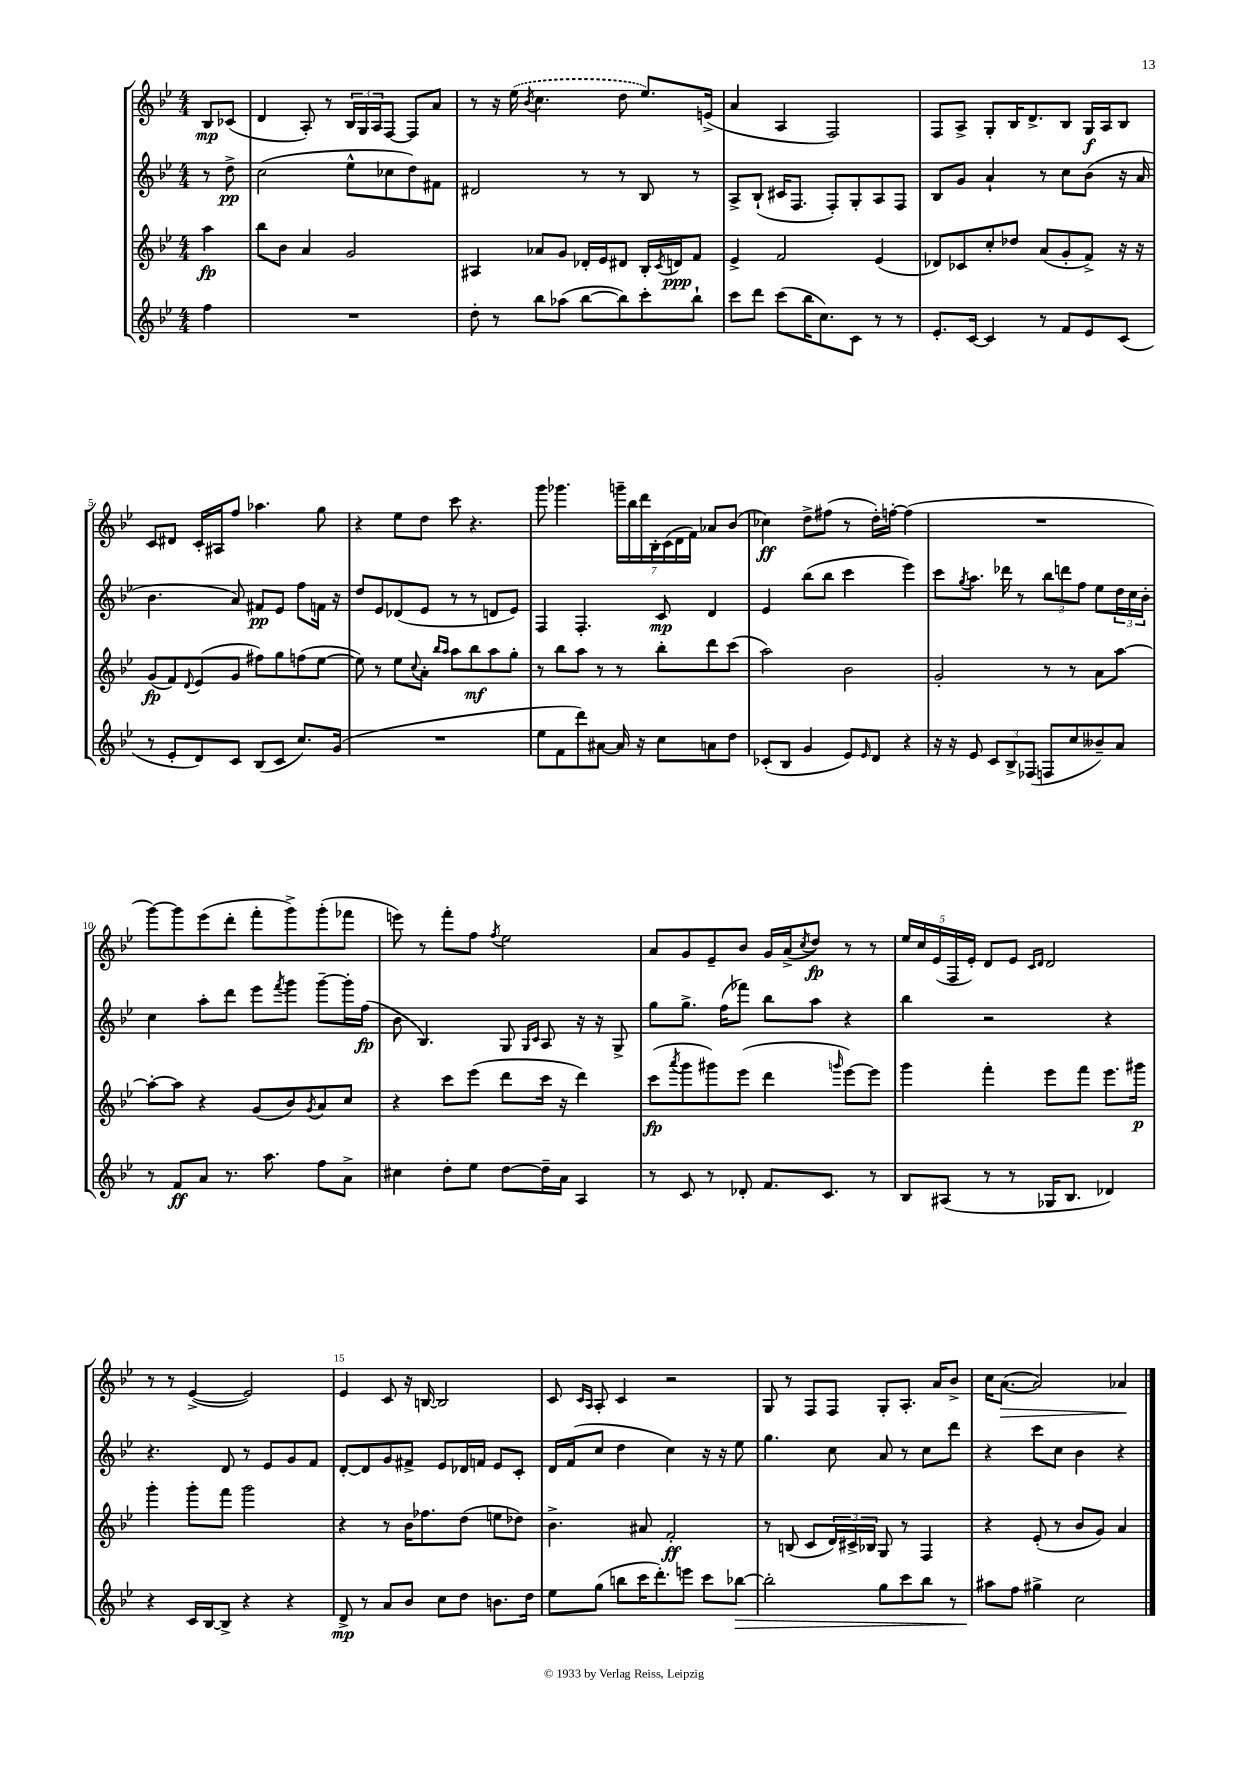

**kern	**kern	**kern	**kern
*staff4	*staff3	*staff2	*staff1
*clefG2	*clefG2	*clefG2	*clefG2
*k[b-e-]	*k[b-e-]	*k[b-e-]	*k[b-e-]
*M4/4	*M4/4	*M4/4	*M4/4
4ff\	4aa\	8r	8B-/L
.	.	8dd^\	(8c-/J
=	=	=	=
1r	8bb-\L	(2cc\	4d/
.	8b-\J	.	.
.	4a/	.	8A'/)
.	.	.	8r
.	2g/	8ee-^^\L	24B-/LL
.	.	.	24G/
.	.	.	24A/J
.	.	8cc-\	[8F/J
.	.	8dd\)	8F/]L
.	.	8f#\J	8a/J
=	=	=	=
8dd'\	4A#/	2d#/	8r
8r	.	.	16r
.	.	.	(16ee-\
.	.	.	8qb-/
8bb-\L	8a-/L	.	4.cc\
(8aa-\J	8g/J	.	.
[8bb-\L	16d-'/LL	8r	.
.	16e-/J	.	.
8bb-\])	8d#/J	8r	8dd\
8ccc'\	16B-'/LL	8B-/	8.ee-/L)
.	8qc/	.	.
.	16d/J	.	.
8bb-`\J	8f/J	8r	.
.	.	.	(16e^/Jk
=	=	=	=
8ccc\L	4e-^/	8A^/L	4a/
8ddd\J	.	(8B-`/J	.
(8ccc\L	2f/	16c#/LK	4A/
.	.	8.F/J	.
16bb-\K	.	.	.
8.cc\)	.	.	.
.	.	8F'/L)	2F/)
8c\J	.	8G'/	.
8r	(4e-/	8A/	.
8r	.	8F/J	.
=	=	=	=
8.e-'/L	8d-/L)	8B-/L	8F/L
.	8c-/	8g/J	8A^/J
[16c/Jk	.	.	.
4c/]	8cc'/	4a`/	8G'/L
.	8dd-/J	.	16B-/K
.	.	.	8.d^/
8r	(8a/L	8r	.
8f/L	8g'/	8cc\L	8B-/J
8e-/	8f^/J)	(8b-\J	16G/LL
.	.	.	16A/J
(8c/J	16r	16r	8B-/J
.	16r	16a/	.
=	=	=	=
8r	(8g/L	4.b-\	8c/L
8e-'/L	8f/)	.	8d#/J
.	8qqd/	.	.
8d/)	(8e-/	.	16c'/LL
.	.	.	16A#/J
8c/J	8g/J	8a/)	8ff/J
(8B-/L	8ff#\L)	8f#/L	4.aa-\
8c/J	8gg\	8e-/J	.
8.cc/L)	(8ff\	8ff\L	.
.	[8ee-\J	16f\Jk	8gg\
(16g/Jk	.	16r	.
=	=	=	=
1r	8ee-\])	8dd/L	4r
.	8r	8e-/	.
.	8ee-\L	(8d-/	8ee-\L
.	8qqcc/	.	.
.	8a'\J	8e-/J	8dd\J
.	16qqbb-/LL	.	.
.	16qqaa/JJ	.	.
.	8aa\L	8r	8ccc\
.	8bb-\	8r	4.r
.	8aa\	8d/L	.
.	8gg'\J	8e-/J)	.
=	=	=	=
8ee-\L	8r	4F/	8ggg\
8f\	8bb-\L	.	4.ggg-\
8ddd\)	8aa\J	4.F'/	.
[8a#\J	8r	.	.
16a#/]	8r	.	28ggg~\LL
.	.	.	28bb-\
16r	.	.	.
.	.	.	28ddd\
.	.	.	28B-'\
8cc\L	8bb-'\L	8c/	.
.	.	.	(28c\
.	.	.	28d\
.	.	.	28f\JJ)
8a\	8ddd\	4d/	8a-/L
8dd\J	(8ccc\J	.	(8b-/J
=	=	=	=
(8c-'/L	2aa\)	4e-/	4cc-\)
8B-/J	.	.	.
4g/	.	(8bb-\L	8dd^\L
.	.	8bb-\J	(8ff#\J
8e-/L)	2b-\	4ccc\	8r
16qqe-/	.	.	.
8d/J	.	.	16dd'\LL)
.	.	.	[16ff'\JJ
4r	.	4eee-\)	(4ff\]
=	=	=	=
16r	2g'/	8ccc\L	1r
16r	.	.	.
.	.	8qgg/	.
8e-/	.	8.aa\J	.
12c/L	.	.	.
.	.	16ddd-\	.
12B-^/	.	.	.
.	.	8r	.
(12F-/J	.	.	.
8F/L	8r	12bb-\L	.
.	.	12ddd\	.
8cc/	8r	.	.
.	.	12ff\J	.
8b--~/)	8a\L	8ee-\L	.
8a/J	[8aa\J	24dd\L	.
.	.	24cc\	.
.	.	24b-'\JJ	.
=	=	=	=
8r	8aa'\_L	4cc\	[8ggg\L)
8f/L	8aa\]J	.	8ggg\]
8a/J	4r	8aa'\L	(8eee-\
8.r	.	8ddd\J	8ddd'\J
.	(8g/L	8eee-\L	8fff'\L
8.aa\	.	.	.
.	.	8qfff/	.
.	8b-/)	8ggg\J	8ggg^\)
.	8qg/	.	.
8ff\L	8a/	[8ggg~\L	(8ggg'\
8a^\J	8cc/J	16ggg'\]L	8fff-\J
.	.	(16ff\JJ	.
=	=	=	=
4cc#\	4r	8b-\	8eee\)
.	.	4.B-/)	8r
8dd'\L	8ccc\L	.	8fff'\L
8ee-\J	(8eee-\J	.	8ff\J
.	.	.	8qff/
[8dd\L	8ddd\L	8G/	2ee-\
.	.	16qqG/LL	.
.	.	16qqc/JJ	.
16dd~\]L	16ccc\Jk	8A/	.
16a\JJ	16r	.	.
4A/	4ddd\)	16r	.
.	.	16r	.
.	.	8G^/	.
=	=	=	=
8r	(8ccc\L	8gg\L	8a/L
.	8qaaa/	.	.
8c/	8ggg\	8.gg^\J	8g/
8r	8ggg#\)	.	8e-~/
.	.	(16ff\LK	.
8d-'/	(8eee-\J	8fff-\J)	8b-/J
8.f/L	4ddd\	8bb-\L	16g/LL
.	.	.	(16a^/J
.	.	.	8qcc/
.	.	8aa\J	8dd/J)
8.c/J	.	.	.
.	16qqggg/	.	.
.	[8eee-\L)	4r	8r
8r	8eee-\]J	.	8r
=	=	=	=
8B-/L	4ggg\	4bb-\	20ee-/LL
.	.	.	20cc/
.	.	.	(20e-/
(8A#/J	.	.	.
.	.	.	20F/
.	.	.	20e-'/JJ)
8r	4fff'\	2r	8d/L
8r	.	.	8e-/J
.	.	.	16qqc/LL
.	.	.	16qqd/JJ
16G-/LK	8eee-\L	.	2d/
8.B-/J	.	.	.
.	8fff\J	.	.
4d-/)	8.eee-\L	4r	.
.	16ggg#\Jk	.	.
=	=	=	=
4r	4ggg'\	4.r	8r
.	.	.	8r
16c/LL	8ggg'\L	.	([4e-^/
[16B-/J	.	.	.
8B-^/]J	8fff\J	8d/	.
4r	2ggg\	8r	2e-/])
.	.	8e-/L	.
4r	.	8g/	.
.	.	8f/J	.
=	=	=	=
8d^/	4r	[8d'/L	4e-/
8r	.	8d/]	.
8a/L	8r	8g/	8c/
8b-/J	16b-\LK	8f#^/J	16r
.	8.ff-\	.	[16B/
8cc\L	.	8e-/L	2B/]
8dd\J	(8dd\J	16d-/L	.
.	.	16f/JJ	.
8.b\L	8ee\L	8e-/L	.
.	8dd-\J)	8c'/J	.
16dd\Jk	.	.	.
=	=	=	=
8ee-\L	4.b-^\	16d/LL	8c/
.	.	(16f/J	.
.	.	.	16qqc/LL
.	.	.	16qqA/JJ
(8gg\J	.	8cc/J	8A'/
8bb\L	.	4dd\	4c/
16ccc\K	8a#/	.	.
8.ddd'\)	.	.	.
.	2f'/	4cc\)	2r
8eee\J	.	.	.
8ccc\L	.	16r	.
.	.	16r	.
[8bb-\J	.	8ee-\	.
=	=	=	=
2bb-'\]	8r	4.gg\	8G/
.	(8B/	.	8r
.	8c/L	.	8F/L
.	24d/L)	8cc\	8F/J
.	24c#^/	.	.
.	24B-/JJ	.	.
8gg\L	8G/	8a/	8G'/L
8ccc\	8r	8r	8.A'/J
8bb-\J	4F/	8cc\L	.
.	.	.	16a/LK
8r	.	8ddd\J	8b-^/J
=	=	=	=
8aa#\L	4r	4r	16cc\LK
.	.	.	([8.a\J
8ff\J	.	.	.
4gg#^\	(8e-'/	8ccc\L	2a/])
.	8r	8cc\J	.
2cc\	8b-/L	4b-\	.
.	8g/J)	.	.
.	4a/	4r	4a-/
==	==	==	==
*-	*-	*-	*-
